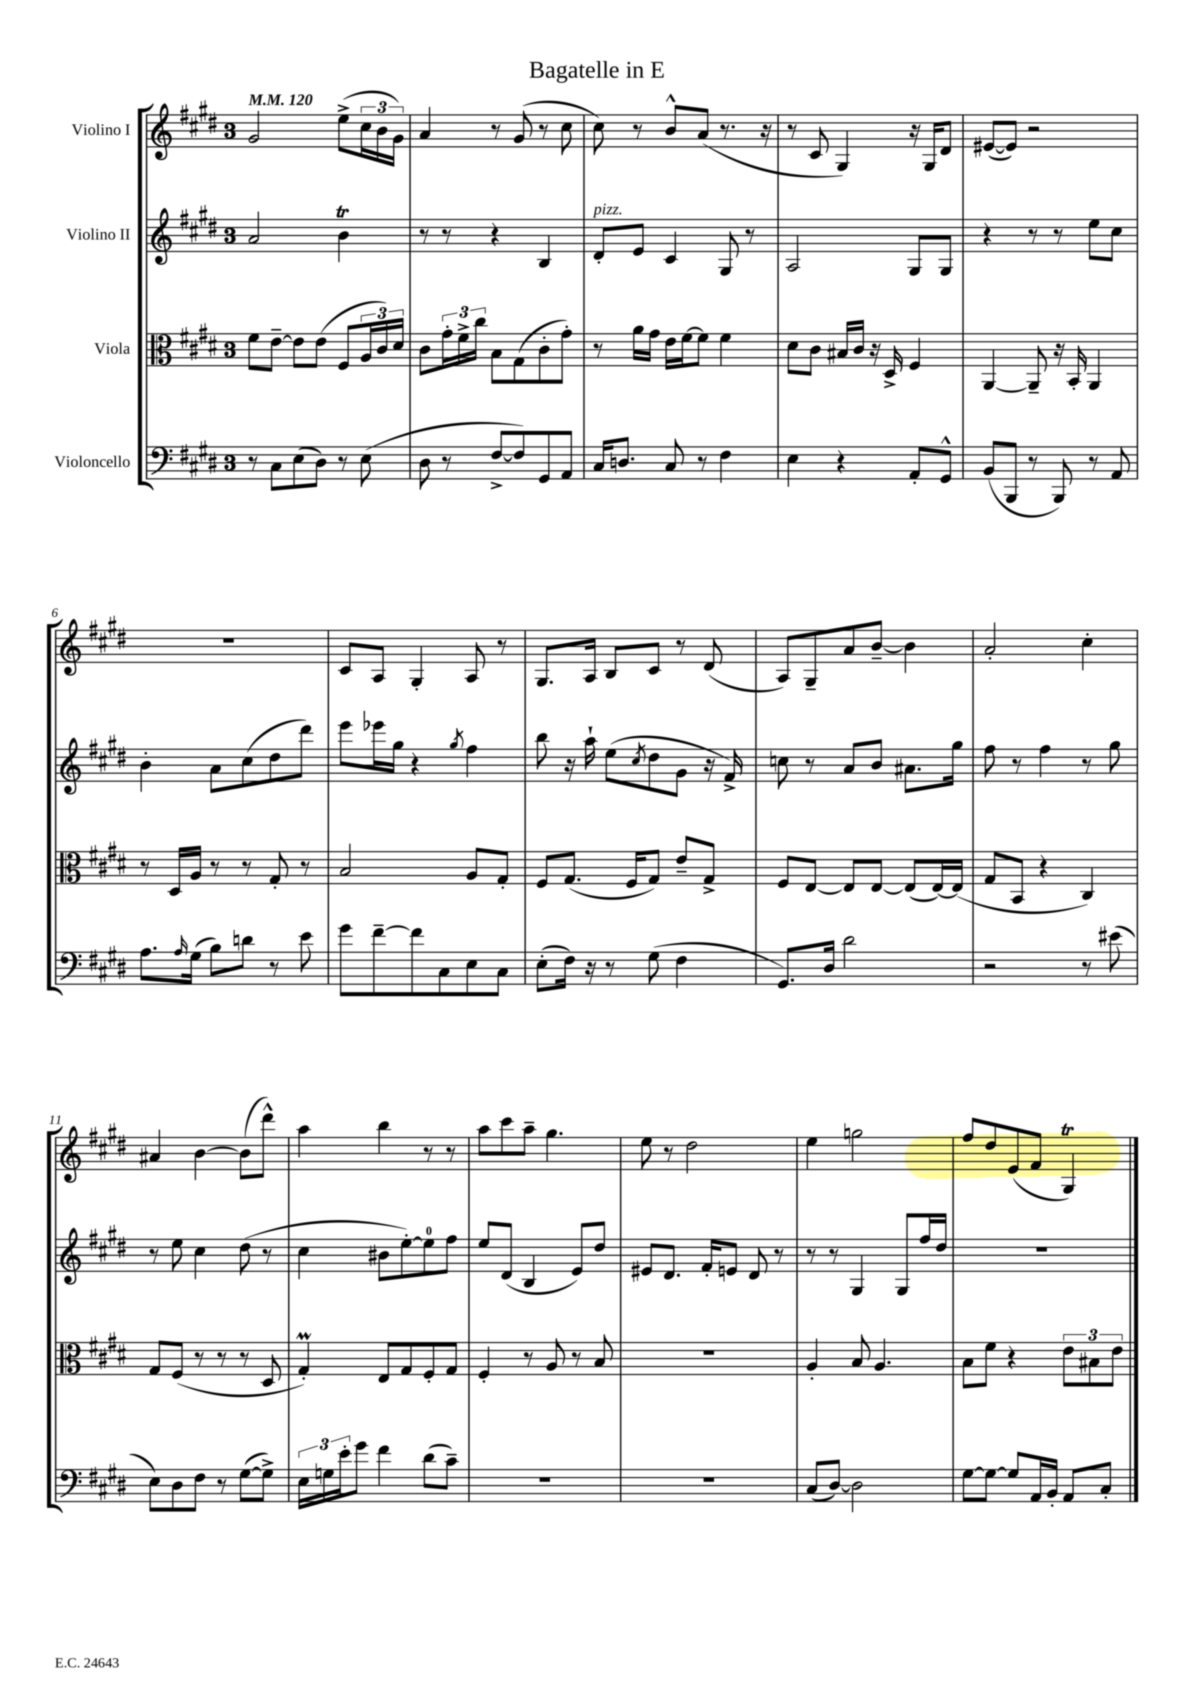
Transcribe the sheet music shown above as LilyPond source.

\header { title = "Bagatelle in E" }
<<
\new StaffGroup <<
\new Staff = "s0" \with { instrumentName = "Violino I" } {
    \clef treble \key e \major \once \override Staff.TimeSignature.style = #'single-digit \time 3/4 \tempo 4 = 120
    gis'2 e''8->( \tuplet 3/2 { cis''16 b'16 gis'16) } |
    a'4 r8 gis'8( r8 cis''8 |
    cis''8) r8 b'8-^ a'8( r8. r16 |
    r8 cis'8 gis4) r16 gis16 dis'8 |
    eis'8~( eis'8) r2 |
    R2. |
    cis'8 a8 gis4-. a8 r8 |
    gis8. a16 b8 cis'8 r8 dis'8( |
    a8) gis8-- a'8 b'8~-- b'4 |
    a'2-. cis''4-. |
    ais'4 b'4~ b'8( dis'''8-^) |
    a''4 b''4 r8 r8 |
    a''8 cis'''8 a''8-- gis''4. |
    e''8 r8 dis''2 |
    e''4 g''2 |
    fis''8 dis''8 e'8( fis'8 gis4\trill) \bar "|." |
}
\new Staff = "s1" \with { instrumentName = "Violino II" } {
    \clef treble \key e \major \once \override Staff.TimeSignature.style = #'single-digit \time 3/4
    a'2 b'4\trill |
    r8 r8 r4 b4 |
    dis'8-.^\markup { \italic "pizz." } e'8 cis'4 gis8 r8 |
    a2 gis8 gis8 |
    r4 r8 r8 e''8 cis''8 |
    b'4-. a'8 cis''8( dis''8 dis'''8) |
    e'''8 ees'''16 gis''16 r4 \acciaccatura { gis''8 } fis''4 |
    b''8 r16 a''16-! e''8( \acciaccatura { cis''8 } dis''8 gis'8 r16 fis'16->) |
    c''8 r8 a'8 b'8 ais'8. gis''16 |
    fis''8 r8 fis''4 r8 gis''8 |
    r8 e''8 cis''4 dis''8( r8 |
    cis''4 bis'8 e''8~-.) e''8-0 fis''8 |
    e''8 dis'8( b4 e'8) dis''8 |
    eis'8 dis'8. fis'16-. e'8 dis'8 r8 |
    r8 r8 gis4 gis8 fis''16 dis''16 |
    R2. \bar "|." |
}
\new Staff = "s2" \with { instrumentName = "Viola" } {
    \clef alto \key e \major \once \override Staff.TimeSignature.style = #'single-digit \time 3/4
    fis'8 e'8~-- e'8 e'8( fis8 \tuplet 3/2 { a16 cis'16) dis'16 } |
    cis'8 \tuplet 3/2 { gis'16-. fis'16-> cis''16 } b8 gis8( cis'8-. gis'8-.) |
    r8 a'16 gis'16 e'16 fis'16~ fis'8 fis'4 |
    dis'8 cis'8 bis16 cis'16 r16 dis16-> fis4 |
    a,4~ a,8-- r16 b,16-. a,4 |
    r8 dis16 a16 r8 r8 gis8-. r8 |
    b2 a8 gis8-. |
    fis8 gis8.( fis16 gis8) e'8-- gis8-> |
    fis8 e8~ e8 e8~ e8( e16~) e16( |
    gis8 b,8 r4 cis4) |
    gis8 fis8( r8 r8 r8 dis8 |
    gis4-.\prall) e8 gis8 fis8-. gis8 |
    fis4-. r8 a8 r8 b8 |
    R2. |
    a4-. b8 a4. |
    b8 fis'8 r4 \tuplet 3/2 { e'8 bis8 e'8 } \bar "|." |
}
\new Staff = "s3" \with { instrumentName = "Violoncello" } {
    \clef bass \key e \major \once \override Staff.TimeSignature.style = #'single-digit \time 3/4
    r8 cis8 e8( dis8) r8 e8( |
    dis8 r8 fis8~-> fis8) gis,8 a,8 |
    cis16 d8. cis8 r8 fis4 |
    e4 r4 a,8-. gis,8-^ |
    b,8( b,,8 r8 b,,8) r8 a,8 |
    a8. \grace { a16 } gis16( b8) d'8 r8 e'8 |
    gis'8 fis'8~-- fis'8 cis8 e8 cis8 |
    e8-.( fis16) r16 r8 gis8( fis4 |
    gis,8.) dis16 dis'2 |
    r2 r8 eis'8( |
    e8) dis8 fis8 r8 gis8~( gis8->) |
    \tuplet 3/2 { e16 g16 e'16-. } gis'8 fis'4 dis'8( cis'8--) |
    R2. |
    R2. |
    cis8( dis8~) dis2 |
    gis8~ gis8~ gis8 a,16 b,16-. a,8 cis8-. \bar "|." |
}
>>
>>
